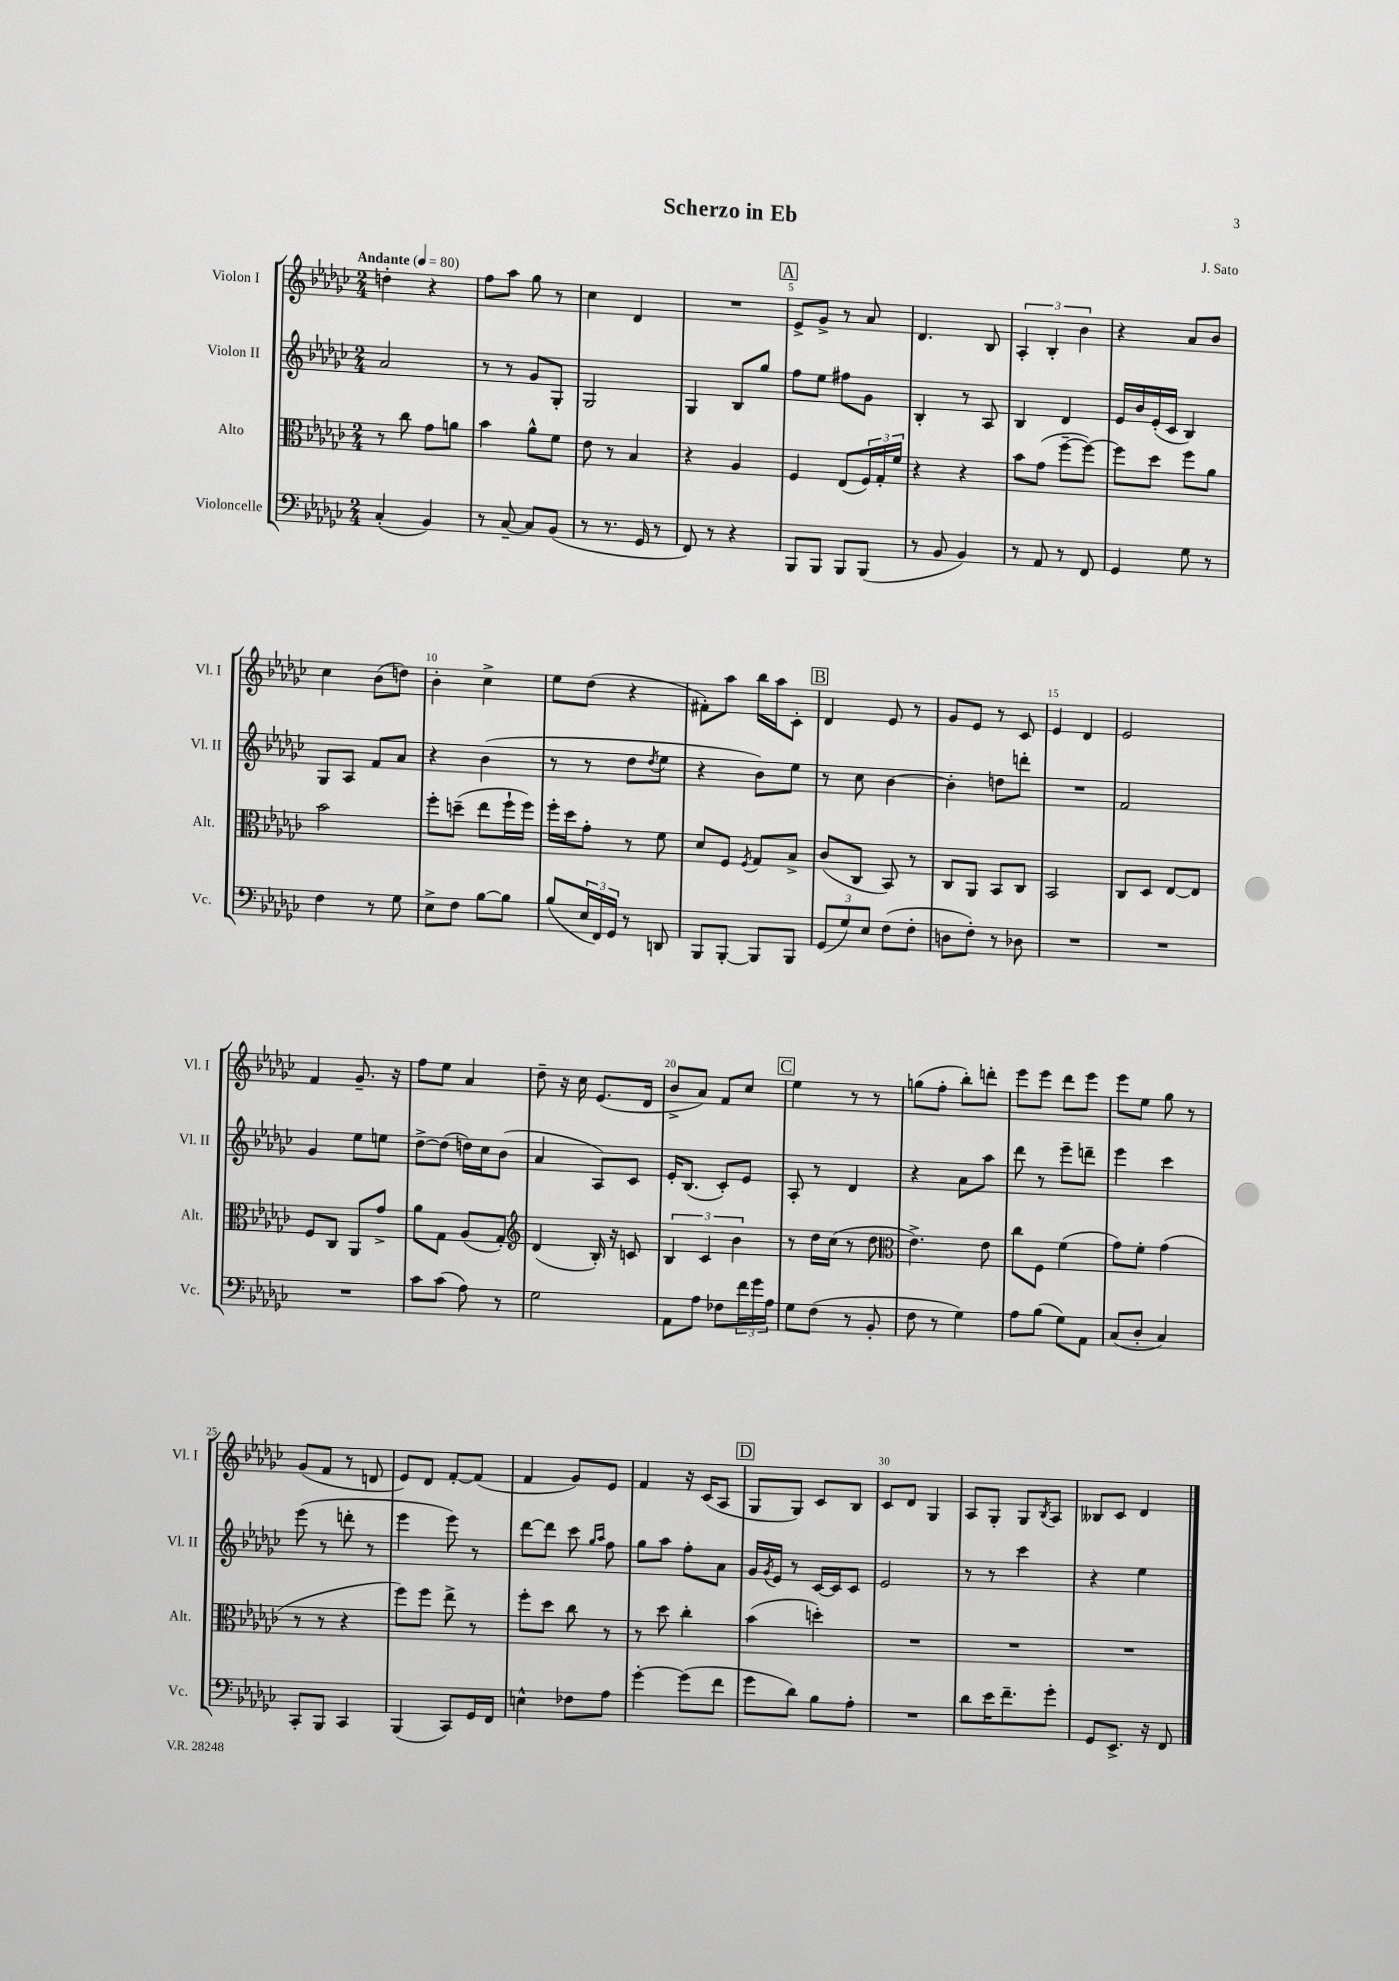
\header { title = "Scherzo in Eb" composer = "J. Sato" }
<<
\new StaffGroup <<
\new Staff = "s0" \with { instrumentName = "Violon I" shortInstrumentName = "Vl. I" } {
    \clef treble \key ges \major \numericTimeSignature \time 2/4 \tempo "Andante" 4 = 80
    d''4-. r4 |
    f''8 aes''8 ges''8 r8 |
    ces''4 des'4 |
    R2 |
    \mark \markup { \box "A" } ees'8-> ges'8-> r8 aes'8 |
    des'4. bes8 |
    \tuplet 3/2 { aes4-. bes4-. bes'4 } |
    r4 aes'8 bes'8 |
    ces''4 bes'8( d''8) |
    bes'4-. ces''4-> |
    ees''8 des''8( r4 |
    fis'8-.) aes''8 bes''16 aes''16 ces'8-. |
    \mark \markup { \box "B" } des'4 ees'8 r8 |
    ges'8 ees'8 r8 ces'8 |
    ees'4 des'4 |
    ees'2 |
    f'4 ges'8.-- r16 |
    f''8 ees''8 aes'4 |
    des''8-- r16 ces''16 ees'8.( des'16 |
    bes'8-> aes'8) f'8 ces''8 |
    \mark \markup { \box "C" } ees''4 r8 r8 |
    g''8( f''8-. bes''8-.) d'''8-. |
    ees'''8 ees'''8 des'''8 ees'''8 |
    ees'''8 ees''8 ges''8 r8 |
    ges'8( f'8 r8 d'8 |
    ees'8) des'8 f'8~-. f'8( |
    f'4 ges'8) ees'8 |
    f'4 r16 ces'16( aes8 |
    \mark \markup { \box "D" } ges8 ges8) ces'8 bes8 |
    ces'8 des'8 ges4 |
    aes8 ges8-. ges8 \acciaccatura { bes8 } aes8 |
    beses8 ces'8 des'4 \bar "|." |
}
\new Staff = "s1" \with { instrumentName = "Violon II" shortInstrumentName = "Vl. II" } {
    \clef treble \key ges \major \numericTimeSignature \time 2/4
    aes'2 |
    r8 r8 ges'8 ges8-. |
    ges2 |
    ges4 bes8 ges''8 |
    \mark \markup { \box "A" } f''8 ees''8 fis''8 ges'8 |
    bes4-. r8 aes8 |
    bes4 des'4 |
    ees'16 bes'16 ees'16-.( ces'16 bes4) |
    ges8 aes8 f'8 aes'8 |
    r4 bes'4( |
    r8 r8 des''8 \acciaccatura { des''8 } ees''8 |
    r4 bes'8) ees''8 |
    \mark \markup { \box "B" } r8 ces''8 bes'4~ |
    bes'4-. d''8 d'''8-. |
    R2 |
    f'2 |
    ges'4 ees''8 e''8 |
    des''8~-> des''8( d''16) ces''16 bes'8( |
    aes'4 aes8) ces'8 |
    ees'16-. bes8.( ces'8-.) ees'8 |
    \mark \markup { \box "C" } aes8-. r8 des'4 |
    r4 aes'8 aes''8 |
    des'''8 r8 ees'''8-- d'''8-- |
    ees'''4 ces'''4 |
    ees'''8( r8 d'''8-. r8 |
    ees'''4 ees'''8) r8 |
    des'''8~ des'''8 ces'''8 \grace { ges''16 aes''16 } f''8 |
    ges''8 aes''8 f''8-. aes'8 |
    \mark \markup { \box "D" } ges'16 \acciaccatura { ges'8 } ees'16 r8 ces'16~ ces'16 ces'8 |
    ees'2 |
    r8 r8 ces'''4 |
    r4 ees''4 \bar "|." |
}
\new Staff = "s2" \with { instrumentName = "Alto" shortInstrumentName = "Alt." } {
    \clef alto \key ges \major \numericTimeSignature \time 2/4
    r8 ces''8 ges'8 a'8 |
    bes'4 aes'8-^ f'8 |
    ees'8 r8 bes4 |
    r4 aes4 |
    \mark \markup { \box "A" } f4 ees8( \tuplet 3/2 { f16) ges16-. f'16 } |
    r4 r4 |
    bes'8 ges'8( f''8~-- f''8~) |
    f''8 des''8 f''8 aes'8 |
    bes'2 |
    f''8-. d''8--( ees''8 f''16-! f''16) |
    f''16-. des''16 ges'8-. r8 f'8 |
    des'8 f8 \acciaccatura { f8 } ges8 bes8-> |
    \mark \markup { \box "B" } ces'8( ces8 bes,8) r8 |
    ces8 aes,8 bes,8 ces8 |
    bes,2 |
    ces8 des8 ees8~ ees8 |
    f8 ces8 aes,8 ges'8-> |
    aes'8 ges8 aes8( ges8-.) |
    \clef treble des'4( bes16-.) r16 c'8 |
    \tuplet 3/2 { bes4 ces'4 bes'4 } |
    \mark \markup { \box "C" } r8 des''16 ces''16( r8 des''8 |
    \clef alto ees'4.->) ees'8 |
    ces''8 f8 f'4( |
    ges'8) f'8-. ges'4( |
    r8 r8 r4 |
    f''8) f''8 ees''8-> r8 |
    f''8-. des''8 ces''8 r8 |
    r8 des''8 ces''4-. |
    \mark \markup { \box "D" } bes'4( d''4-.) |
    R2 |
    R2 |
    R2 \bar "|." |
}
\new Staff = "s3" \with { instrumentName = "Violoncelle" shortInstrumentName = "Vc." } {
    \clef bass \key ges \major \numericTimeSignature \time 2/4
    ces4-.( bes,4) |
    r8 ces8~-- ces8 bes,8( |
    r8 r8. ges,16 r8 |
    f,8) r8 r4 |
    \mark \markup { \box "A" } bes,,8 bes,,8 bes,,8 bes,,8( |
    r8 bes,8 bes,4) |
    r8 aes,8 r8 f,8 |
    ges,4 ges8 r8 |
    f4 r8 ges8 |
    ees8-> f8 bes8~ bes8 |
    bes8( \tuplet 3/2 { ees16 f,16) ges,16 } r8 d,8 |
    bes,,8 bes,,8~-. bes,,8 bes,,8 |
    \mark \markup { \box "B" } \tuplet 3/2 { ges,8( ges8) ees8 } f8( f8-. |
    d8 f8-.) r8 des8 |
    R2 |
    R2 |
    R2 |
    ces'8 ces'8( aes8) r8 |
    ges2 |
    aes,8 aes8 fes8 \tuplet 3/2 { f'16 ges'16 aes16 } |
    \mark \markup { \box "C" } ges8 f8( r8 bes,8-. |
    f8 r8 ges4) |
    aes8 bes8( ges8) aes,8 |
    ces8( des8-. ces4) |
    ces,8-. bes,,8 ces,4 |
    bes,,4( ces,8) ges,16 f,16 |
    e4-^ fes8 aes8 |
    ges'4~-. ges'8( f'8 |
    \mark \markup { \box "D" } ges'8 des'8) bes8 aes8-. |
    R2 |
    des'8 ees'16 f'8.-- ges'8-. |
    ges,8 ees,8.-> r16 f,8 \bar "|." |
}
>>
>>
\layout { \context { \Score \override BarNumber.break-visibility = ##(#f #t #t) barNumberVisibility = #(every-nth-bar-number-visible 5) } }
